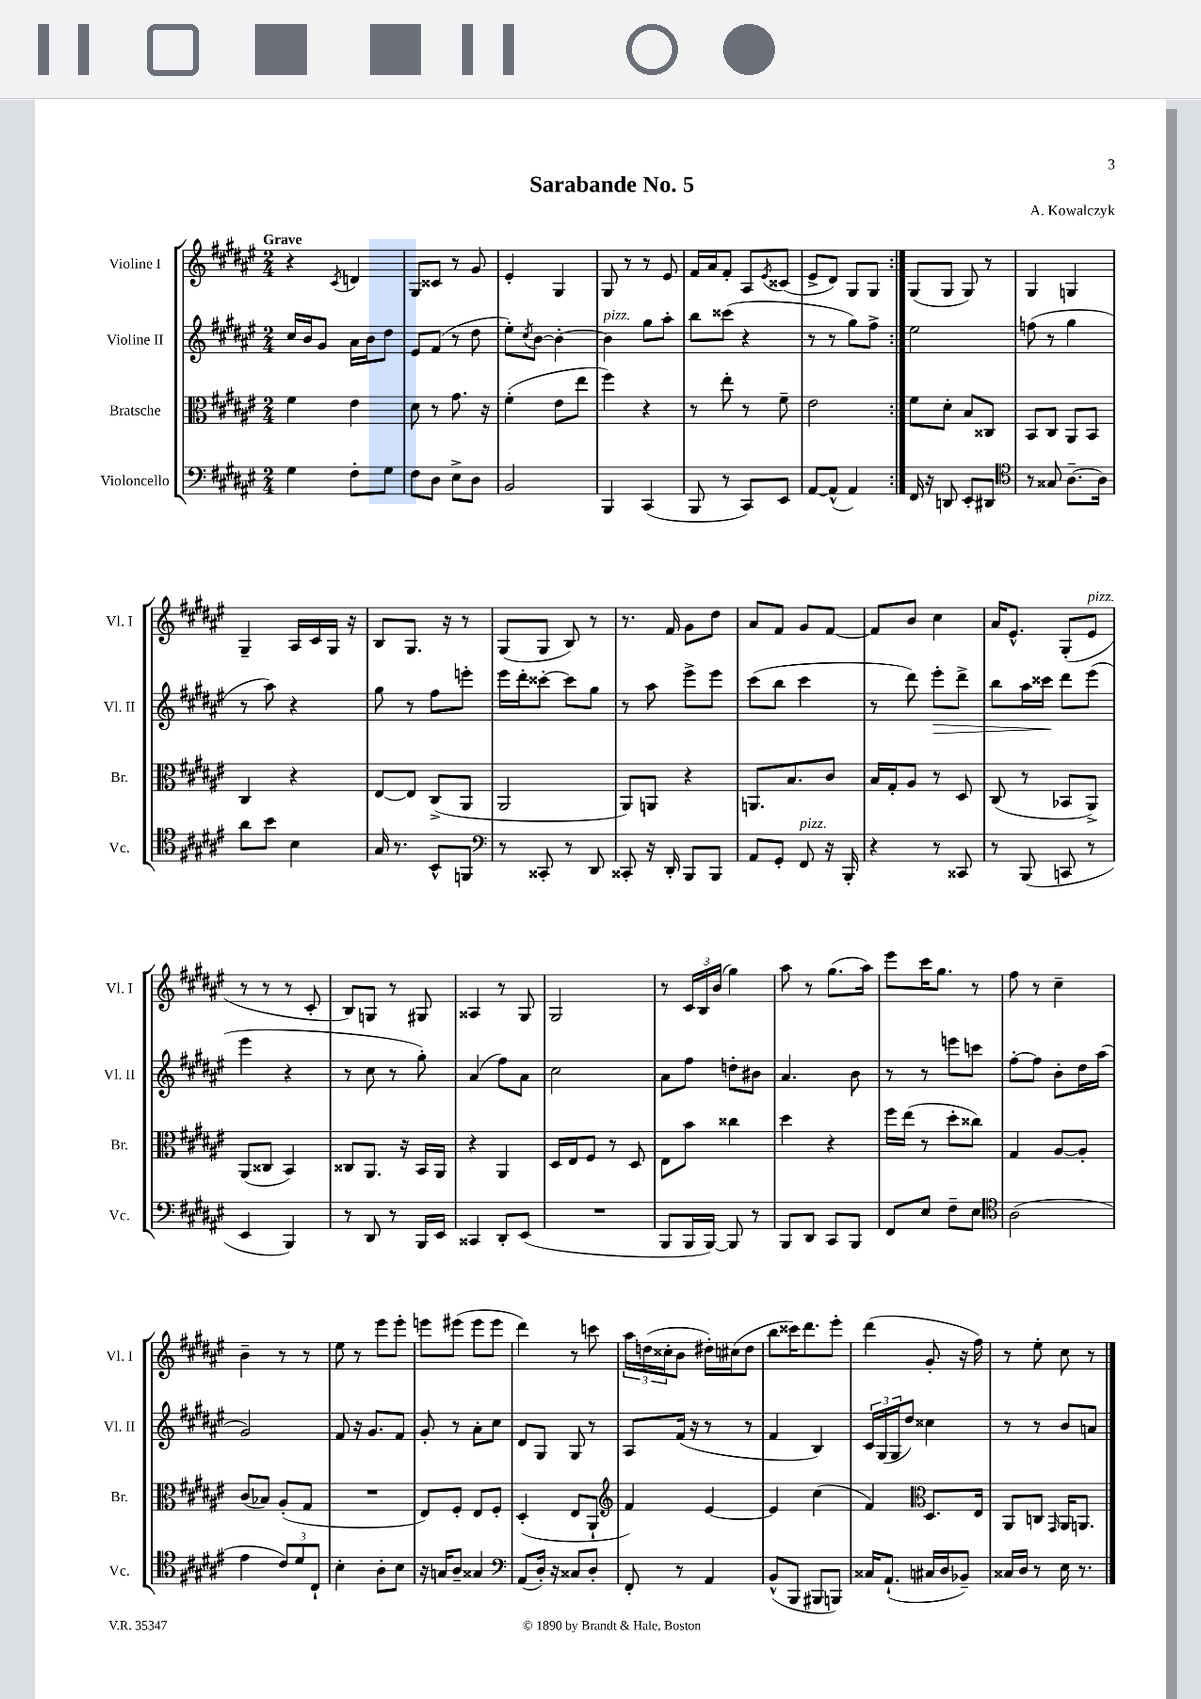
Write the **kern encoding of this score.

**kern	**kern	**kern	**dynam	**kern
*part4	*part3	*part2	*part2	*part1
*staff4	*staff3	*staff2	*staff2	*staff1
*I"Violoncello	*I"Bratsche	*I"Violine II	*	*I"Violine I
*I'Vc.	*I'Br.	*I'Vl. II	*	*I'Vl. I
*clefF4	*clefC3	*clefG2	*	*clefG2
*k[f#c#g#d#a#e#]	*k[f#c#g#d#a#e#]	*k[f#c#g#d#a#e#]	*	*k[f#c#g#d#a#e#]
*M2/4	*M2/4	*M2/4	*	*M2/4
=1	=1	=1	=1	=1
!	!	!	!	!LO:TX:a:B:t=Grave
4G#\	4f#\	16cc#/LL	.	4r
.	.	16b/J	.	.
.	.	8g#/J	.	.
.	.	.	.	8qc#/
8F#'\L	4e#\	16a#\LL	.	4dn/
.	.	16b\J	.	.
8G#\J	.	8dd#\J	.	.
=2	=2	=2	=2	=2
8F#\L	8d#\	8e#/L	.	8G#/L
8D#\J	8r	(8f#/J	.	8c##X/J
8E#^\L	8.g#\	8r	.	8r
8D#\J	.	8dd#\	.	8g#/
.	16r	.	.	.
=3	=3	=3	=3	=3
2BB/	(4f#'\	8ee#'\L)	.	4e#'/
.	.	8qcc#/	.	.
.	.	[8b\J	.	.
.	8e#\L	4b'\_	.	4G#/
.	8ee#\J	.	.	.
=4	=4	=4	=4	=4
!	!	!LO:TX:a:i:t=pizz.	!	!
4BBB/	4ff#\)	4b\]	.	8G#/
.	.	.	.	8r
(4CC#/	4r	8gg#\L	.	8r
.	.	8aa#'\J	.	8e#/
=5	=5	=5	=5	=5
8BBB/	8r	8bb\L	.	16f#/LL
.	.	.	.	16a#/J
8r	8ee#'\	(8ccc##X\J	.	8f#'/J
8CC#/L)	8r	4r	.	8A#/L
.	.	.	.	8qe#/
8EE#/J	8f#~\	.	.	(8c##X/J
=6	=6	=6	=6	=6
[8AA#/L	2e#\	8r	.	8e#^/L
(8AA#^^/J]	.	8r	.	8d#/J)
4AA#/)	.	8gg#\L)	.	8G#/L
.	.	8ff#^\J	.	8G#/J
=7:|!	=7:|!	=7:|!	=7:|!	=7:|!
16FF#/	8f#\L	2ee#\	.	(8G#/L
16r	.	.	.	.
8DDn/	8d#'\J	.	.	8G#/J
8EE#'/L	8B/L	.	.	8G#/)
8DD#X/J	8C##X/J	.	.	8r
=8	=8	=8	=8	=8
*clefC4	*	*	*	*
8r	8BB/L	(8ffn\	.	4G#/
8G##X/	8C#/J	8r	.	.
[8.A#~\L	8AA#/L	4gg#\	.	4Gn/
.	8BB/J	.	.	.
16A#\Jk]	.	.	.	.
!!LO:LB:g=z
=9	=9	=9	=9	=9
8a#\L	4C#/	8r	.	4G#~/
8b\J	.	8aa#\)	.	.
4B\	4r	4r	.	16A#/LL
.	.	.	.	16c#/
.	.	.	.	16G#/JJ
.	.	.	.	16r
=10	=10	=10	=10	=10
16G#/	[8E#/L	8gg#\	.	8B/L
8.r	.	.	.	.
.	8E#/J]	8r	.	8.G#/J
8BB^^/L	(8C#^/L	8ff#\L	.	.
.	.	.	.	16r
8FFn/J	8AA#/J	8eeen'\J	.	8r
=11	=11	=11	=11	=11
*clefF4	*	*	*	*
8r	2AA#/	16eee#\LL	.	(8G#/L
.	.	16ddd#'\J	.	.
8CC##X'/	.	[8ccc##X'\J	.	8G#/J
8r	.	8ccc##\L]	.	8B/)
8DD#/	.	8gg#\J	.	8r
=12	=12	=12	=12	=12
8CC##X'/	8AA#/L)	8r	.	8.r
16r	8AAn/J	8aa#\	.	.
16DD#'/	.	.	.	16f#/
8BBB/L	4r	8eee#^\L	.	8g#\L
8BBB/J	.	8eee#\J	.	8dd#\J
=13	=13	=13	=13	=13
8AA#/L	8.AAn/L	(8ccc#\L	.	8a#/L
8GG#'/J	.	8bb\J	.	8f#/J
.	8.B/	.	.	.
!LO:TX:a:i:t=pizz.	!	!	!	!
8FF#/	.	4ccc#\	.	8g#/L
16r	8c#/J	.	.	[8f#/J
16BBB'/	.	.	.	.
=14	=14	=14	=14	=14
4r	16B/LL	8r	.	8f#/L]
.	16G#'/J	.	.	.
.	8A#/J	8ddd#\)	.	8b/J
!	!	!	!LO:HP:b	!
8r	8r	8eee#'\L	>	4cc#\
8CC##X/	8D#/	8ddd#^\J	.	.
=15	=15	=15	=15	=15
8r	(8C#/	8bb\L	.	16a#/KL
.	.	.	.	8.e#^^/J
(8BBB/	8r	16aa#\L	.	.
.	.	16ccc##X\JJ	.	.
8CCn/	8BB-X/L	8ddd#\L	]	(8G#'/L
!	!	!	!	!LO:TX:a:i:t=pizz.
8r	8AA#^/J)	(8eee#\J	.	8e#/J
!!LO:LB:g=z
=16	=16	=16	=16	=16
4EE#/	(8AA#/L	4eee#\	.	8r
.	8C##X/J	.	.	8r
4BBB/)	4BB/)	4r	.	8r
.	.	.	.	8c#'/
=17	=17	=17	=17	=17
8r	8C##X/L	8r	.	8B/L)
8DD#/	8.AA#/J	8cc#\	.	8Gn/J
8r	.	8r	.	8r
.	16r	.	.	.
16BBB/LL	16BB/LL	8gg#'\)	.	8G#X/
16EE#/JJ	16AA#/JJ	.	.	.
=18	=18	=18	=18	=18
4CC##X/	4r	(4a#/	.	4A##X/
8DD#'/L	4AA#/	8ff#\L)	.	8r
(8EE#/J	.	8a#\J	.	8G#/
=19	=19	=19	=19	=19
2r	16D#/LL	2cc#\	.	2G#/
.	16E#/J	.	.	.
.	8F#/J	.	.	.
.	8r	.	.	.
.	8D#/	.	.	.
=20	=20	=20	=20	=20
8BBB/L	8E#\L	8a#\L	.	8r
16BBB/L	8b\J	8ff#\J	.	24c#/LL
.	.	.	.	24B/
[16BBB/JJ)	.	.	.	.
.	.	.	.	(24b/JJ
8BBB/]	4cc##X\	8ddn'\L	.	4gg#\)
8r	.	8b#X\J	.	.
=21	=21	=21	=21	=21
8BBB/L	4dd#\	4.a#/	.	8aa#\
8DD#/J	.	.	.	8r
8CC#/L	4r	.	.	(8.gg#\L
8BBB/J	.	8b\	.	.
.	.	.	.	16aa#\Jk)
=22	=22	=22	=22	=22
8FF#/L	16ff#\LL	8r	.	8eee#\L
.	(16ee#\JJ	.	.	.
8E#/J	8r	8r	.	16ccc#\K
.	.	.	.	8.gg#\J
8F#~\L	8dd#'\L	8eeen\L	.	.
8E#\J	8cc##X\J)	8cccn\J	.	8r
=23	=23	=23	=23	=23
*clefC4	*	*	*	*
(2A#\	4G#/	[8ff#'\L	.	8ff#\
.	.	8ff#\J]	.	8r
.	[8A#/L	8b'\L	.	4cc#~\
.	8A#'/J]	16dd#\L	.	.
.	.	(16aa#\JJ	.	.
!!LO:LB:g=z
=24	=24	=24	=24	=24
4e#\	(8c#/L	2g#/)	.	4b~\
.	8B-X/J)	.	.	.
12c#/L)	(8A#'/L	.	.	8r
12d#/	.	.	.	.
.	8G#/J	.	.	8r
12C#`/J	.	.	.	.
=25	=25	=25	=25	=25
4B'\	2r	8f#/	.	8ee#\
.	.	16r	.	8r
.	.	8.g#/L	.	.
8A#'\L	.	.	.	8eee#\L
8B\J	.	8f#/J	.	8eee#'\J
=26	=26	=26	=26	=26
16r	8E#/L)	8g#'/	.	8eeen\L
16Gn/KL	.	.	.	.
8A#~/J	8F#'/J	8r	.	(8eee#X\J
4G##X/	8E#/L	8a#'\L	.	8eee#\L
.	8F#'/J	8cc#\J	.	8eee#\J
=27	=27	=27	=27	=27
*clefF4	*	*	*	*
(8AA#/L	(4D#'/	8d#/L	.	4ddd#\)
16D#'/Jk)	.	8G#/J	.	.
16r	.	.	.	.
8C##X/L	8E#/L	8G#/	.	8r
8D#'/J	8AA#`/J	8r	.	8cccn\
=28	=28	=28	=28	=28
*	*clefG2	*	*	*
8FF#'/	4f#/)	8A#/L	.	24aa#\LL
.	.	.	.	(24ddn\
.	.	.	.	24cc##X'\J
8r	.	(16f#/Jk	.	8b\J
.	.	16r	.	.
4AA#/	[4e#/	8r	.	16dd#X'\LL)
.	.	.	.	(16cc#X\J
.	.	8r	.	8dd#\J
=29	=29	=29	=29	=29
(8BB^^/L	4e#/]	4f#/	.	8bb\L
8BBB/J	.	.	.	16ccc##X\K)
.	.	.	.	8.ddd#\
8BBB#X/L	(4cc#\	4B/)	.	.
8BBBn/J)	.	.	.	8eee#'\J
=30	=30	=30	=30	=30
16C##X/KL	4f#/)	24c#/LL	.	(4ddd#\
.	.	(24G#/	.	.
(8.AA#`/J	.	.	.	.
.	.	24G#/J	.	.
.	.	8dd#/J)	.	.
*	*clefC3	*	*	*
16C#X/LL	8.D#/L	4cc##X\	.	8g#'/
16D#/J	.	.	.	.
8BB-X~/J)	.	.	.	16r
.	16E#/Jk	.	.	16ff#\)
=31	=31	=31	=31	=31
16C##X/LL	8AA#/L	8r	.	8r
16D#/JJ	.	.	.	.
8r	8Cn/J	8r	.	8ee#'\
.	16qqGG#/	.	.	.
16E#\	16AA#/KL	8b/L	.	8cc#\
8.r	8.AAn/J	.	.	.
.	.	8an/J	.	8r
==	==	==	==	==
*-	*-	*-	*-	*-
